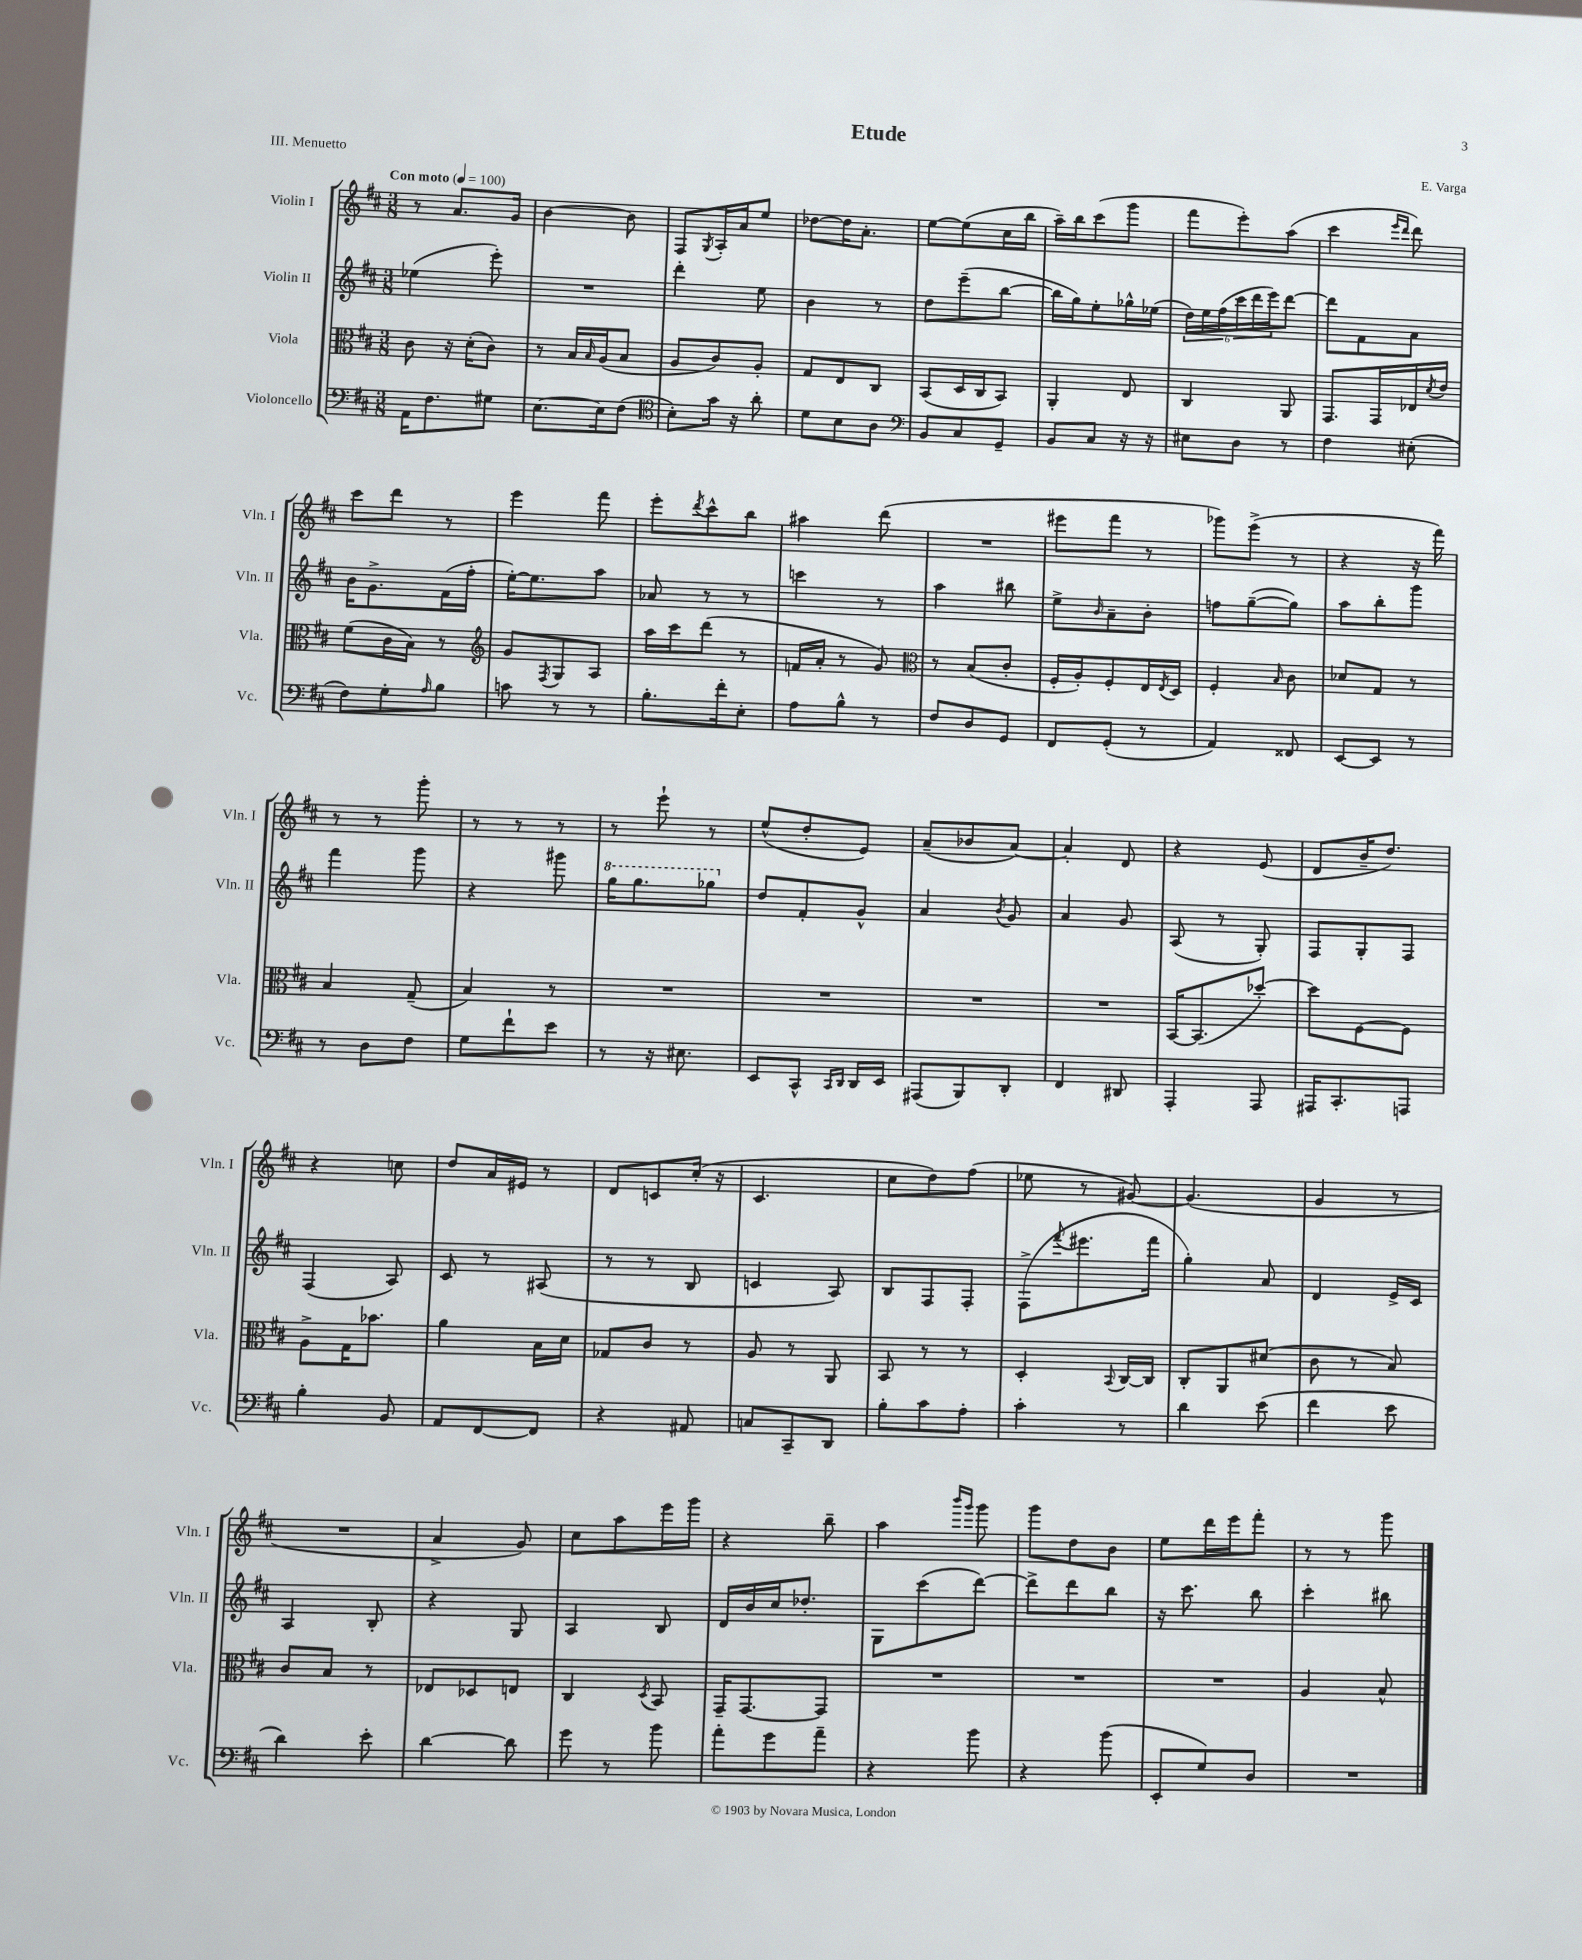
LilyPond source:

\header { title = "Etude" composer = "E. Varga" piece = "III. Menuetto" }
<<
\new StaffGroup <<
\new Staff = "s0" \with { instrumentName = "Violin I" shortInstrumentName = "Vln. I" } {
    \clef treble \key d \major \numericTimeSignature \time 3/8 \tempo "Con moto" 4 = 100
    r8 a'8. g'16 |
    b'4~ b'8 |
    fis8 \acciaccatura { g8 } a16-. a'16 e''8 |
    des''8~ des''16 a'8.-. |
    e''8~ e''8( cis''16 b''16 |
    a''16--) b''16 cis'''8( g'''8 |
    fis'''8 e'''8-.) a''8( |
    cis'''4 \grace { e'''16 d'''16 } d'''8) |
    cis'''8 d'''8 r8 |
    e'''4 fis'''8 |
    e'''8-. \acciaccatura { d'''8 } cis'''8-^ b''8 |
    ais''4 d'''8( |
    R4. |
    eis'''8 fis'''8 r8 |
    ges'''8) e'''8->( r8 |
    r4 r16 fis'''16) |
    r8 r8 g'''8-. |
    r8 r8 r8 |
    r8 e'''8-! r8 |
    e''8-^( d''8-. e'8) |
    a'8--( bes'8 a'8~) |
    a'4-. d'8 |
    r4 e'8( |
    d'8 b'16-- d''8.) |
    r4 c''8 |
    d''8 a'16 eis'16 r8 |
    d'8 c'8 cis''16-.( r16 |
    cis'4. |
    cis''8 d''8) fis''8( |
    ees''8 r8 gis'8~) |
    gis'4.( |
    g'4 r8 |
    R4. |
    a'4-> g'8) |
    cis''8 a''8 e'''16 g'''16 |
    r4 b''8-- |
    a''4 \grace { b'''16 g'''16 } g'''8 |
    g'''8 d''8 b'8 |
    e''8 d'''16 e'''16 fis'''8-. |
    r8 r8 g'''8 \bar "|." |
}
\new Staff = "s1" \with { instrumentName = "Violin II" shortInstrumentName = "Vln. II" } {
    \clef treble \key d \major \numericTimeSignature \time 3/8
    ees''4( e'''8-.) |
    R4. |
    d'''4-. e''8 |
    b'4 r8 |
    d''8 e'''8--( b''8~ |
    b''16 g''16) e''8-. ges''16-^ ees''16( |
    \tuplet 6/4 { d''16) e''16 fis''16( cis'''16 d'''16 e'''16) } d'''8~ |
    d'''8 fis'8 a'8 |
    b'16 g'8.-> fis'16( fis''16-. |
    e''16~-.) e''8. a''8 |
    aes'8 r8 r8 |
    c'''4 r8 |
    a''4 bis''8 |
    e''8-> \grace { b'16 } a'8-- b'8-. |
    f''8 g''8~--( g''8) |
    a''8 b''8-. g'''8 |
    fis'''4 g'''8 |
    r4 gis'''8 |
    \ottava #1 g'''16 g'''8. ges'''8 \ottava #0 |
    d''8 fis'8-. g'8-^ |
    a'4 \acciaccatura { b'8 } g'8 |
    a'4 g'8 |
    a8( r8 g8-.) |
    fis8 g8-. fis8 |
    fis4( a8) |
    cis'8 r8 ais8( |
    r8 r8 b8 |
    c'4 a8) |
    b8 fis8 fis8-. |
    fis8->( \appoggiatura { fis'''8 } eis'''8. fis'''16 |
    g''4-.) a'8 |
    d'4 e'16-> cis'16 |
    a4 b8-. |
    r4 g8 |
    a4 b8 |
    d'16 b'16 cis''16 des''8.-. |
    g8 cis'''8( d'''8~) |
    d'''8-> d'''8 b''8 |
    r16 cis'''8. b''8 |
    cis'''4-. bis''8 \bar "|." |
}
\new Staff = "s2" \with { instrumentName = "Viola" shortInstrumentName = "Vla." } {
    \clef alto \key d \major \numericTimeSignature \time 3/8
    cis'8 r16 d'16-.( cis'8) |
    r8 b16 \grace { b16 } a16( b8 |
    a8 cis'8) a8-. |
    g8 e8 cis8 |
    b,8( d16 cis16 b,8) |
    a,4-. e8 |
    cis4 a,8 |
    g,8. g,16 ees16 \acciaccatura { d'8 } e'16 |
    fis'8( cis'16 b16) r8 |
    \clef treble g'8 \acciaccatura { fis8 } g8 a8 |
    a''16 cis'''16 d'''8( r8 |
    f'16 a'16-. r8 g'8) |
    \clef alto r8 b8( cis'8-. |
    fis16-. a16-.) fis8-. e16 \acciaccatura { e8 } d16 |
    fis4-. \grace { b16 } cis'8 |
    des'8 g8 r8 |
    b4 g8--( |
    b4) r8 |
    R4. |
    R4. |
    R4. |
    R4. |
    b,16~ b,8.( des''8~-.) |
    des''8 fis8~ fis8 |
    a8-> g16 bes'8. |
    a'4 b16 d'16 |
    ges8 cis'8 r8 |
    a8 r8 a,8 |
    b,8 r8 r8 |
    d4-. \appoggiatura { b,8 } cis16~ cis16 |
    cis8-. a,8 dis'8( |
    cis'8 r8 b8) |
    cis'8 b8 r8 |
    ees8 des8 e8 |
    cis4 \acciaccatura { d8 } b,8 |
    g,16-- g,8.~ g,8 |
    R4. |
    R4. |
    R4. |
    a4 b8-^ \bar "|." |
}
\new Staff = "s3" \with { instrumentName = "Violoncello" shortInstrumentName = "Vc." } {
    \clef bass \key d \major \numericTimeSignature \time 3/8
    a,16 fis8. gis8 |
    e8.~ e16 fis8( |
    \clef tenor b8-.) g'16 r16 a'8-. |
    d'8 b8 a8 |
    \clef bass b,8 cis8 g,8-- |
    b,8 cis8 r16 r16 |
    eis8 d8 r8 |
    fis4 eis8-.( |
    fis8) g8-. \grace { a16 } b8 |
    c'8 r8 r8 |
    b8.-. fis'16-. e8-. |
    a8 b8-^ r8 |
    fis8 d8 g,8 |
    fis,8 g,8-.( r8 |
    a,4) fisis,8 |
    e,8~ e,8 r8 |
    r8 d8 fis8 |
    g8 fis'8-! e'8 |
    r8 r16 eis8. |
    e,8 cis,8-^ \grace { cis,16 d,16 } d,16 e,16 |
    ais,,8( b,,8) d,8-. |
    fis,4 dis,8 |
    a,,4-. a,,8 |
    ais,,16 cis,8.-. a,,8 |
    b4-. b,8 |
    a,8 fis,8~ fis,8 |
    r4 ais,8 |
    c8 cis,8-- d,8 |
    b8-. cis'8 a8-. |
    cis'4-. r8 |
    d'4 e'8( |
    fis'4 e'8 |
    d'4) e'8-. |
    d'4~ d'8 |
    g'8 r8 b'8 |
    a'8-. g'8 a'8-- |
    r4 b'8 |
    r4 b'8( |
    e,8-. g8) d8 |
    R4. \bar "|." |
}
>>
>>
\layout { \context { \Score \remove "Bar_number_engraver" } }
